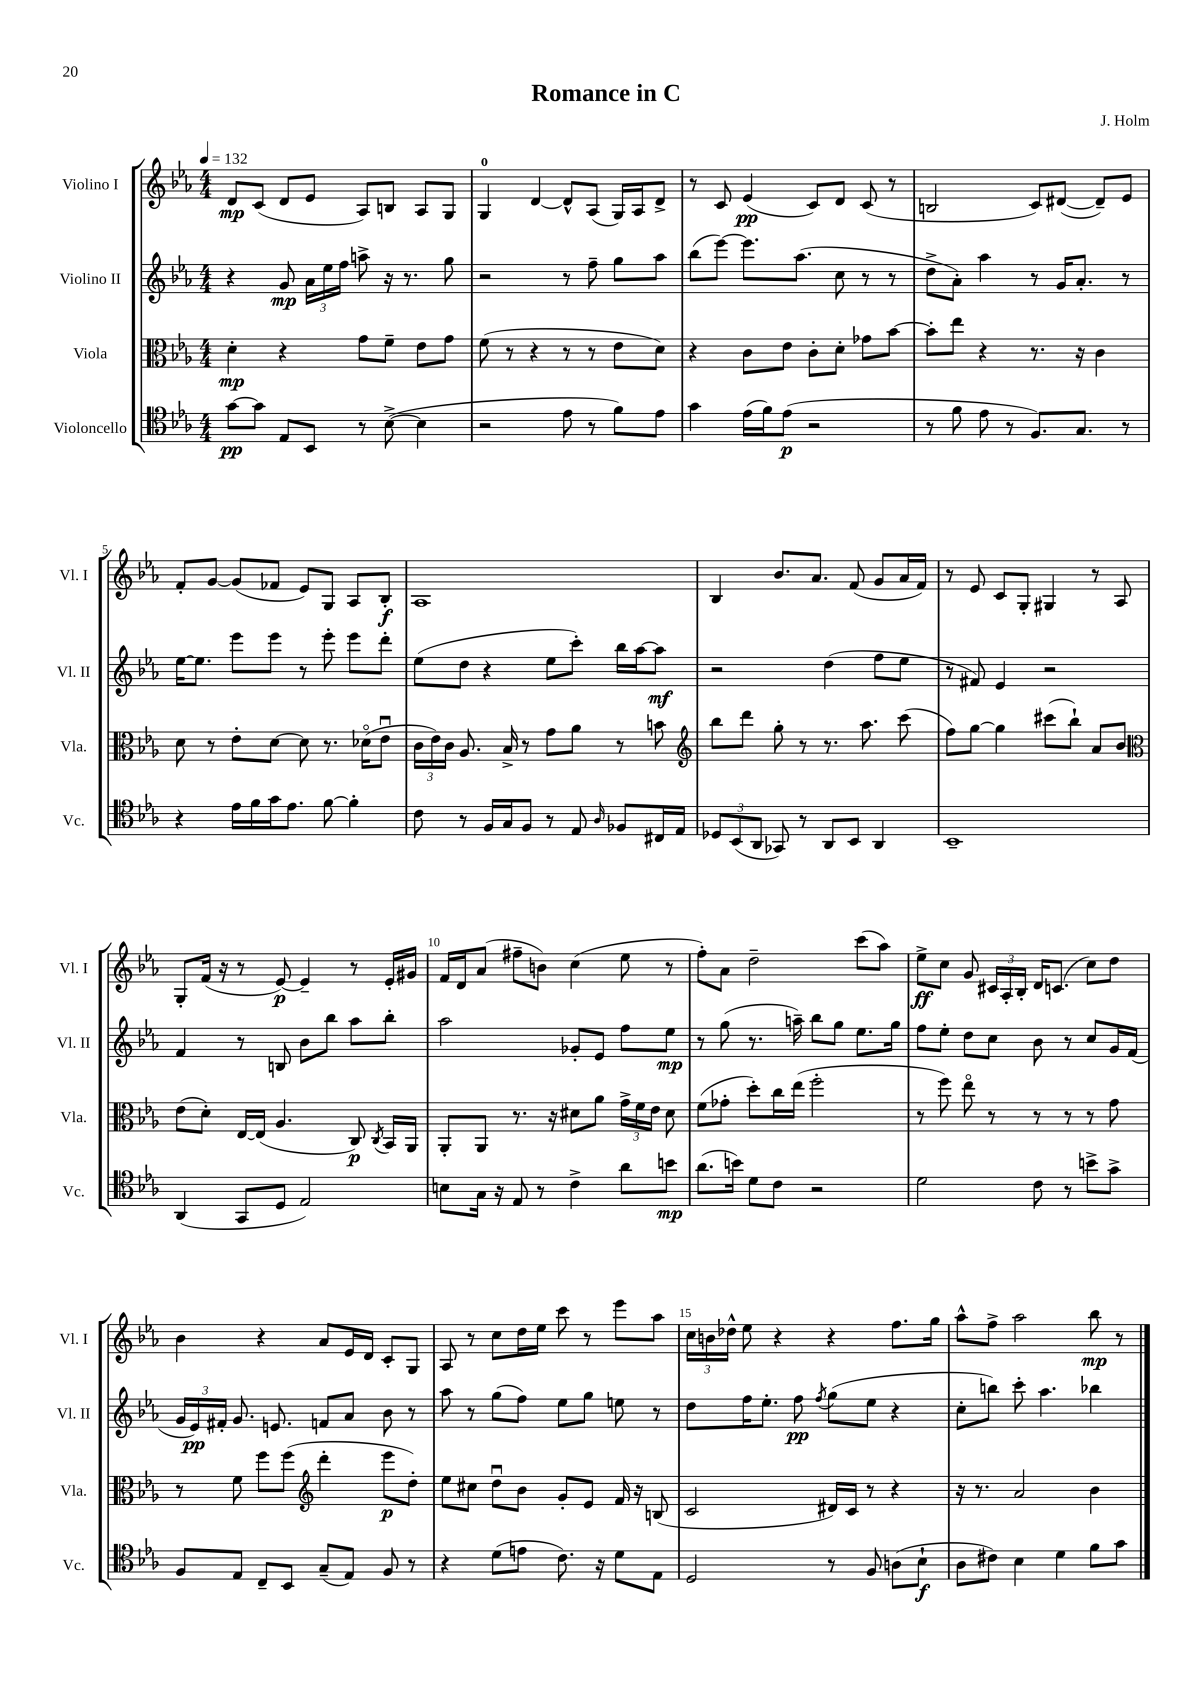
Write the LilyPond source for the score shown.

\header { title = "Romance in C" composer = "J. Holm" }
<<
\new StaffGroup <<
\new Staff = "s0" \with { instrumentName = "Violino I" shortInstrumentName = "Vl. I" } {
    \clef treble \key ees \major \numericTimeSignature \time 4/4 \tempo 4 = 132
    \autoBeamOff d'8[\mp c'8]( d'8[ ees'8] aes8[) b8] aes8[ g8] |
    g4-0 d'4~ d'8[-^ aes8]( g16[) aes16 d'8]-> |
    r8 c'8 ees'4\pp( c'8[) d'8] c'8( r8 |
    b2 c'8[) dis'8]~( dis'8[--) ees'8] |
    f'8[-. g'8]~ g'8[( fes'8] ees'8[) g8] aes8[ bes8]-.\f |
    aes1 |
    bes4 bes'8.[ aes'8.] f'8( g'8[ aes'16 f'16]) |
    r8 ees'8 c'8[ g8]-. gis4 r8 aes8 |
    g8[-. f'16]( r16 r8 ees'8~\p) ees'4-- r8 ees'16[-. gis'16] |
    f'16[ d'16 aes'8]( fis''8[-- b'8]) c''4( ees''8 r8 |
    f''8[-.) aes'8] d''2-- c'''8[( aes''8]) |
    ees''8[->\ff c''8] g'8 \tuplet 3/2 { cis'16[ aes16-. bes16]-. } d'16[ c'8.]( c''8[) d''8] |
    bes'4 r4 aes'8[ ees'16 d'16] c'8[-. g8] |
    aes8 r8 c''8[ d''16 ees''16] c'''8 r8 ees'''8[ aes''8] |
    \tuplet 3/2 { c''16[ b'16 des''16]-^ } ees''8 r4 r4 f''8.[ g''16] |
    aes''8[-^ f''8]-> aes''2 bes''8\mp r8 \bar "|." |
}
\new Staff = "s1" \with { instrumentName = "Violino II" shortInstrumentName = "Vl. II" } {
    \clef treble \key ees \major \numericTimeSignature \time 4/4
    \autoBeamOff r4 g'8\mp \tuplet 3/2 { aes'16[ ees''16 f''16] } a''8-> r16 r8. g''8 |
    r2 r8 f''8-- g''8[ aes''8] |
    bes''8[( ees'''8]~) ees'''8.[ aes''8.]( c''8 r8 r8 |
    d''8[-> aes'8]-.) aes''4 r8 g'16[ aes'8.]-. r8 |
    ees''16[~ ees''8.] ees'''8[ ees'''8] r8 ees'''8-. ees'''8[ d'''8]-. |
    ees''8[( d''8] r4 ees''8[ c'''8]-.) bes''16[ aes''16~ aes''8]\mf |
    r2 d''4( f''8[ ees''8] |
    r8 fis'8) ees'4 r2 |
    f'4 r8 b8 bes'8[ bes''8] aes''8[ bes''8]-. |
    aes''2 ges'8[-. ees'8] f''8[ ees''8]\mp |
    r8 g''8( r8. a''16--) bes''8[ g''8] ees''8.[ g''16] |
    f''8[ ees''8]-. d''8[ c''8] bes'8 r8 c''8[ g'16 f'16]( |
    \tuplet 3/2 { g'16[ ees'16\pp) fis'16]-. } g'8. e'8. f'8[ aes'8] bes'8 r8 |
    aes''8 r8 g''8[( f''8]) ees''8[ g''8] e''8 r8 |
    d''8[ f''16 ees''8.]-. f''8\pp \acciaccatura { f''8 } g''8[( ees''8] r4 |
    c''8[-. b''8]) c'''8-. aes''4. bes''4 \bar "|." |
}
\new Staff = "s2" \with { instrumentName = "Viola" shortInstrumentName = "Vla." } {
    \clef alto \key ees \major \numericTimeSignature \time 4/4
    \autoBeamOff d'4-.\mp r4 g'8[ f'8]-- ees'8[ g'8] |
    f'8( r8 r4 r8 r8 ees'8[ d'8]) |
    r4 c'8[ ees'8] c'8[-. d'8]-. ges'8[ bes'8]~ |
    bes'8[-. ees''8] r4 r8. r16 c'4 |
    d'8 r8 ees'8[-. d'8]~ d'8 r8. des'16[\flageolet( ees'8]\downbow |
    \tuplet 3/2 { c'16[ ees'16) c'16] } aes8. bes16-> r8 g'8[ aes'8] r8 b'8 |
    \clef treble bes''8[ d'''8] g''8-. r8 r8. aes''8. c'''8( |
    f''8[) g''8]~ g''4 cis'''8[( bes''8]-!) aes'8[ bes'8] |
    \clef alto ees'8[( d'8]-.) ees16[~ ees16]( aes4. c8\p) \acciaccatura { c8 } bes,16[ aes,16] |
    aes,8[-. aes,8] r8. r16 dis'8[ aes'8] \tuplet 3/2 { g'16[-> f'16 ees'16] } dis'8 |
    f'8[( ges'8]-. d''8[-.) c''16 ees''16]( f''2-. |
    r8 f''8) ees''8\flageolet r8 r8 r8 r8 g'8 |
    r8 f'8 f''8[ f''8]( \clef treble d'''4-. ees'''8[\p d''8]-.) |
    ees''8[ cis''8] d''8[\downbow bes'8] g'8[-. ees'8] f'16 r16 b8( |
    c'2 dis'16[) c'16] r8 r4 |
    r16 r8. aes'2 bes'4 \bar "|." |
}
\new Staff = "s3" \with { instrumentName = "Violoncello" shortInstrumentName = "Vc." } {
    \clef tenor \key ees \major \numericTimeSignature \time 4/4
    \autoBeamOff g'8[~\pp g'8] ees8[ bes,8] r8 bes8~->( bes4 |
    r2 ees'8 r8 f'8[) ees'8] |
    g'4 ees'16[( f'16) ees'8]\p( r2 |
    r8 f'8 ees'8 r8 f8.[) g8.] r8 |
    r4 ees'16[ f'16 g'16 ees'8.] f'8~ f'4-. |
    c'8 r8 f16[ g16 f8] r8 ees8 \grace { aes16 } fes8[ cis16 ees16] |
    \tuplet 3/2 { des8[ bes,8( aes,8] } ges,8) r8 aes,8[ bes,8] aes,4 |
    bes,1-- |
    aes,4( g,8[ d8] ees2) |
    b8[ g16] r16 ees8 r8 c'4-> aes'8[ b'8]\mp |
    aes'8.[( b'16]) d'8[ c'8] r2 |
    d'2 c'8 r8 b'8[-> g'8]-> |
    f8[ ees8] c8[-- bes,8] g8[--( ees8]) f8 r8 |
    r4 d'8[( e'8] c'8.) r16 d'8[ ees8] |
    d2 r8 f8 a8[( bes8]-!\f |
    aes8[ cis'8]) bes4 d'4 f'8[ g'8] \bar "|." |
}
>>
>>
\layout { \context { \Score \override BarNumber.break-visibility = ##(#f #t #t) barNumberVisibility = #(every-nth-bar-number-visible 5) } }
